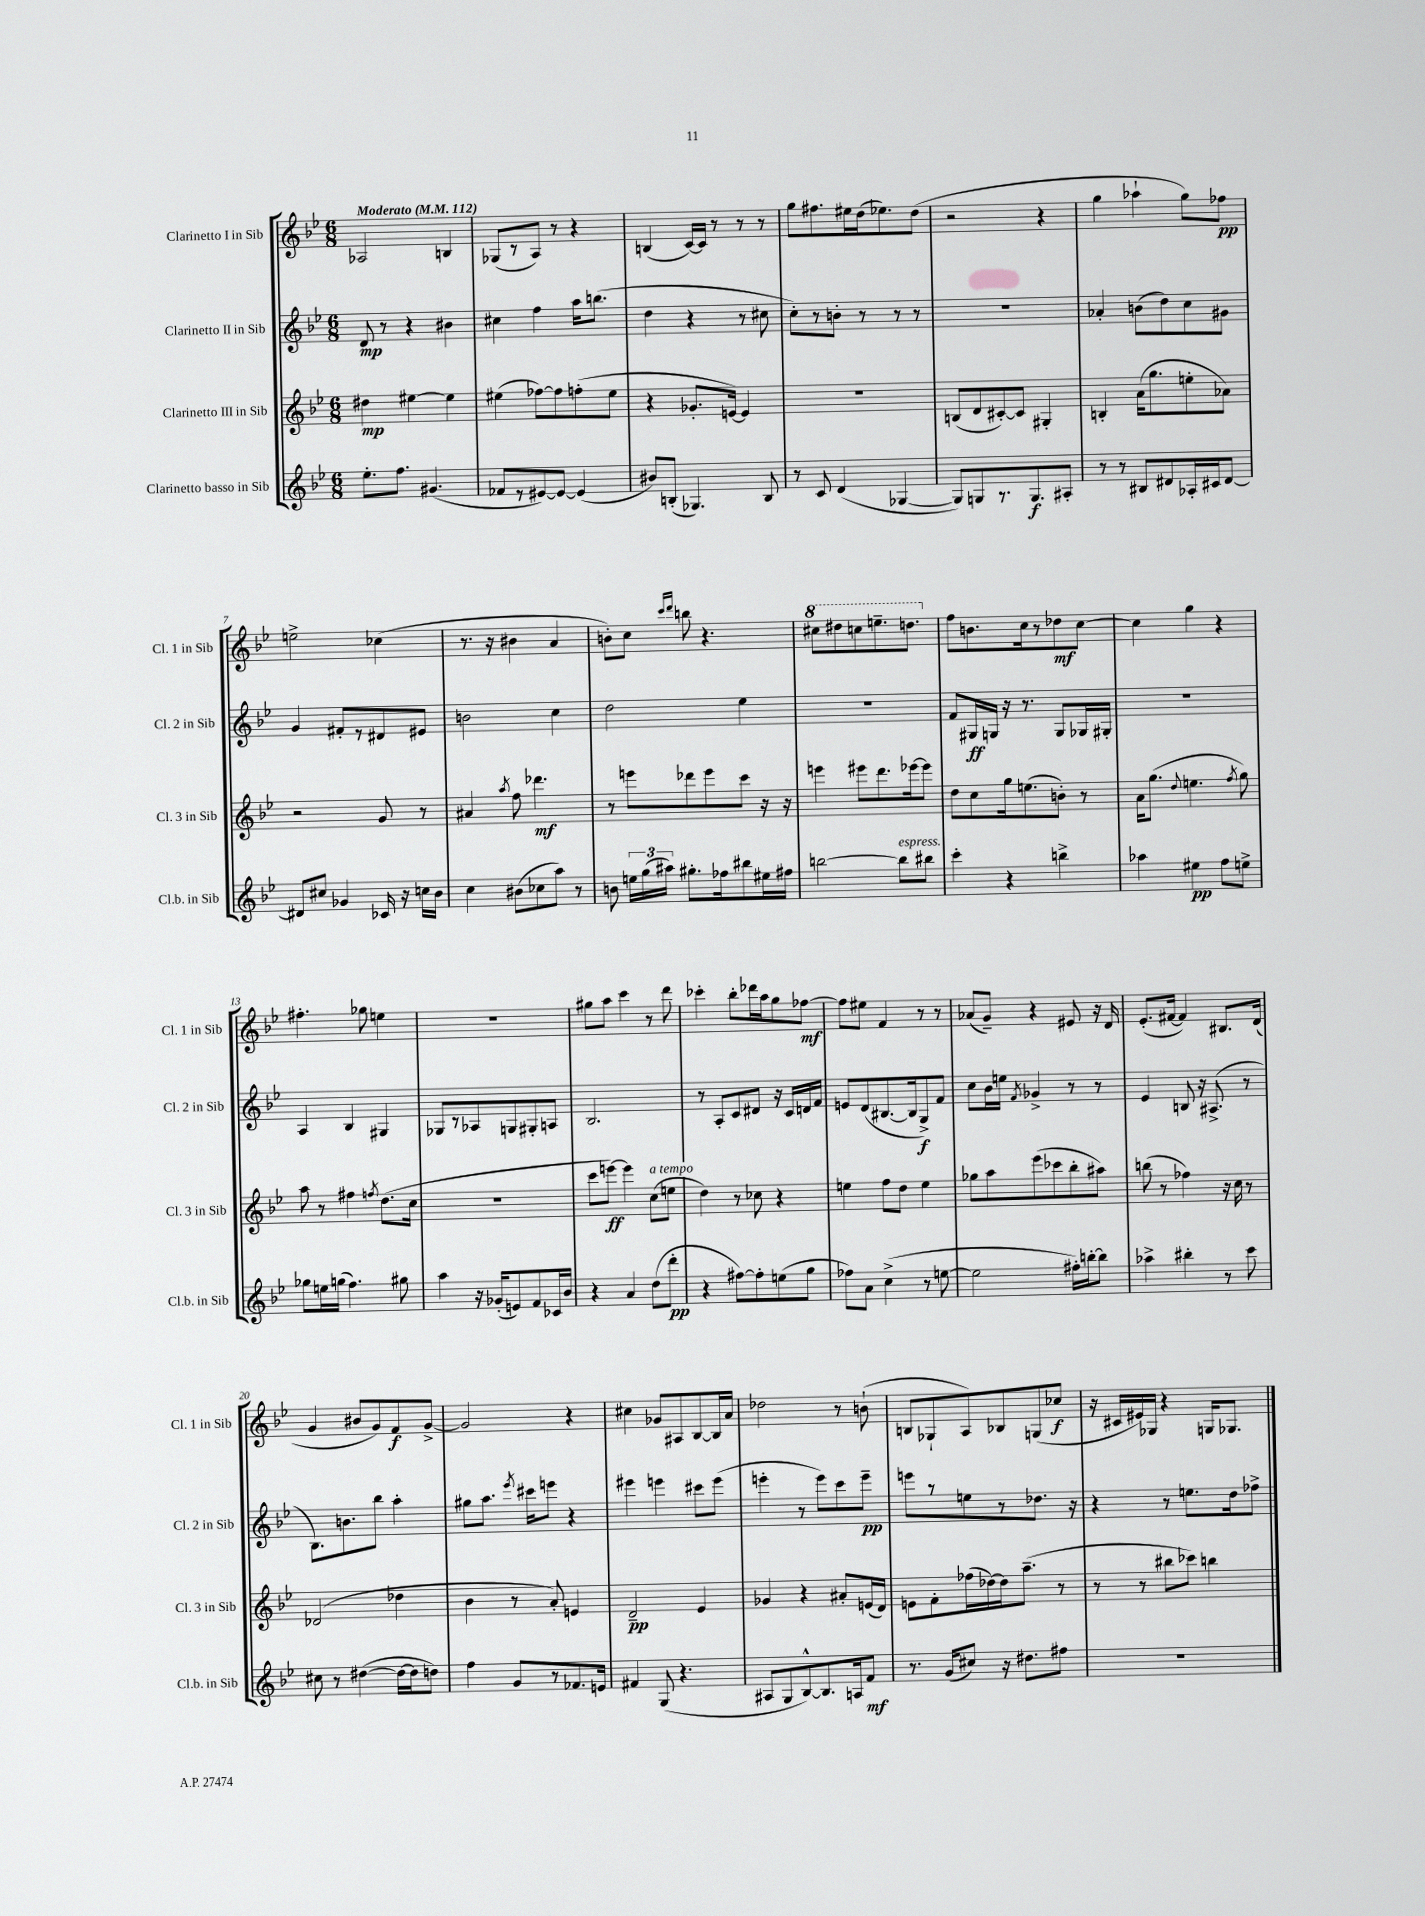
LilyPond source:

<<
\new StaffGroup <<
\new Staff = "s0" \with { instrumentName = "Clarinetto I in Sib" shortInstrumentName = "Cl. 1 in Sib" } {
    \clef treble \key bes \major \numericTimeSignature \time 6/8 \tempo "Moderato" 4 = 112
    \autoBeamOff aes2 b4 |
    ges8[( r8 a8]) r8 r4 |
    b4( c'16[~) c'16] r8 r8 r8 |
    g''8[ fis''8. eis''16 d''16( ees''8.) d''8]( |
    r2 r4 |
    g''4 aes''4-! g''8[) fes''8]\pp |
    e''2-> ces''4( |
    r8. r16 bis'4 a'4 |
    b'8[-.) c''8] \grace { c'''16[ d'''16] } b''8 r4. |
    \ottava #1 cis'''8[ dis'''8 c'''8 e'''8.-- d'''8.] \ottava #0 |
    f''8[ b'8. c''16 r8 des''8\mf c''8]~ |
    c''4 g''4 r4 |
    fis''4.-. ges''8 e''4 |
    R2. |
    gis''8[ a''8] c'''4 r8 d'''8 |
    ces'''4-. bes''8[-. des'''16 a''16 g''8 fes''8]~\mf |
    fes''8[ eis''8] f'4 r8 r8 |
    aes'8[( g'8]--) r4 eis'8 r16 d'16 |
    ees'8.[-.( fis'16]~ fis'4) bis8.[ d'16]( |
    g'4 bis'8[ g'8) f'8\f g'8]~-> |
    g'2 r4 |
    cis''4 ges'8[ ais8 bes8~ bes16 a'16] |
    des''2 r8 b'8-!( |
    b8[ ges8-! a8) bes8 g8( ces''8]\f |
    r16 cis'16[ eis'16) ges16] r4 g16[ ges8.] \bar "|." |
}
\new Staff = "s1" \with { instrumentName = "Clarinetto II in Sib" shortInstrumentName = "Cl. 2 in Sib" } {
    \clef treble \key bes \major \numericTimeSignature \time 6/8
    \autoBeamOff d'8\mp r8 r4 bis'4 |
    cis''4 f''4 a''16[ b''8.]( |
    d''4 r4 r8 cis''8 |
    c''8[-.) r8 b'8]-. r8 r8 r8 |
    R2. |
    aes'4-. b'8[( d''8) c''8 gis'8] |
    g'4 fis'8[-. r8 dis'8 eis'8] |
    b'2 c''4 |
    d''2 ees''4 |
    R2. |
    f'8[ gis16\ff g16] r16 r8. g8[ ges16 gis16]-. |
    r2. |
    a4 bes4 gis4 |
    ges8[ r8 aes8 g8 gis8-. a8] |
    bes2. |
    r8 a8[-. c'8 dis'8] r16 c'16[ d'16 f'16] |
    e'8[ d'8( bis8.~ bis16 g8->\f) f'8] |
    c''8[ bes'16 e''16] \acciaccatura { f'8 } ges'4-> r8 r8 |
    ees'4 b8 r16 ais8.->( r8 |
    bes8.[) b'8. bes''8] a''4-. |
    gis''8[ a''8.] \acciaccatura { ees'''8 } cis'''16[ e'''8] r4 |
    eis'''4 e'''4 cis'''8[ e'''8]( |
    e'''4-. r8 e'''8[) c'''8 e'''8]--\pp |
    e'''8[ r8 e''8 r8 des''8.] r16 |
    r4 r8 e''8.[ d''16 fes''8]-> \bar "|." |
}
\new Staff = "s2" \with { instrumentName = "Clarinetto III in Sib" shortInstrumentName = "Cl. 3 in Sib" } {
    \clef treble \key bes \major \numericTimeSignature \time 6/8
    \autoBeamOff dis''4\mp eis''4~ eis''4 |
    eis''4( fes''8[~) fes''8 f''8-.( eis''8] |
    r4 ges'8.[-. e'16]~) e'4 |
    R2. |
    b8[( d'8 cis'8~-.) cis'8] gis4-. |
    b4-. a'16[( g''8. e''8-. aes'8]) |
    r2 g'8 r8 |
    ais'4 \acciaccatura { a''8 } f''8 des'''4.\mf |
    r8 e'''8[ des'''8 e'''8 c'''8] r16 r16 |
    e'''4 eis'''8[ d'''8. ees'''16~ ees'''8] |
    d''8[ c''8 g''16 e''8.( b'8]-.) r8 |
    a'16[ g''8.]( \appoggiatura { d''8 } e''4. \acciaccatura { f''8 } g''8) |
    a''8 r8 fis''4 \acciaccatura { f''8 } d''8.[( c''16] |
    R2. |
    c'''8[ e'''8]~\ff) e'''4 c''8[^\markup { \italic "a tempo" }( e''8] |
    d''4) r8 ces''8 r4 |
    e''4 f''8[ d''8] e''4 |
    ges''8[ a''8 ees'''8( ces'''8 bes''8-. ais''8]) |
    b''8( r8 fes''4) r16 c''16 r8 |
    des'2( des''4 |
    bes'4 r8 a'8-.) e'4 |
    d'2--\pp ees'4 |
    ges'4 r4 ais'8[-. e'16( d'16]) |
    e'8[ f'8-. fes''16( des''16~) des''16 a''8.]--( r8 |
    r8 r8 bis''8[ ces'''8]) b''4 \bar "|." |
}
\new Staff = "s3" \with { instrumentName = "Clarinetto basso in Sib" shortInstrumentName = "Cl.b. in Sib" } {
    \clef treble \key bes \major \numericTimeSignature \time 6/8
    \autoBeamOff ees''8.[-. f''8.] gis'4.( |
    fes'8[ r8 eis'8~) eis'8]~ eis'4( |
    bis'8[) b8]-.( ges4.) b8 |
    r8 c'8 d'4( ges4~ |
    ges8[) g8 r8. g8.\f ais8]-. |
    r8 r8 bis8[ dis'8 aes16-. cis'16 dis'8]~ |
    dis'8[ cis''8] ges'4 ces'16 r16 c''16[ bes'16] |
    c''4 bis'8[( ces''8 a''8]) r8 |
    b'8 \tuplet 3/2 { e''16[ g''16( ais''16]) } gis''8.[-. fes''16 bis''8 eis''16 fis''16] |
    b''2~ b''8[^\markup { \italic "espress." } bis''8] |
    c'''4-. r4 b''4-> |
    aes''4 eis''4\pp f''8[ e''8]-> |
    ges''8[ e''16 g''16]( f''4.) gis''8 |
    a''4 r16 ges'16[-.( e'8) f'8 ces'16 bes'16] |
    r4 a'4 d''8[( d'''8]-.\pp |
    r4 fis''8[~) fis''8-. e''8( g''8] |
    fes''8[) a'8] c''4->( r8 e''8~ |
    e''2 fis''16[-.) b''16~-. b''8] |
    aes''4-> bis''4-. r8 c'''8 |
    cis''8 r8 dis''4~( dis''16[~ dis''16 d''8]) |
    f''4 g'8[ r8 fes'8. e'16] |
    fis'4 g8( r4. |
    ais8[ g8 bes8~-^) bes8. a16 f'8]\mf |
    r8. g'16[( cis''8]) r16 dis''8.[ fis''8] |
    R2. \bar "|." |
}
>>
>>
